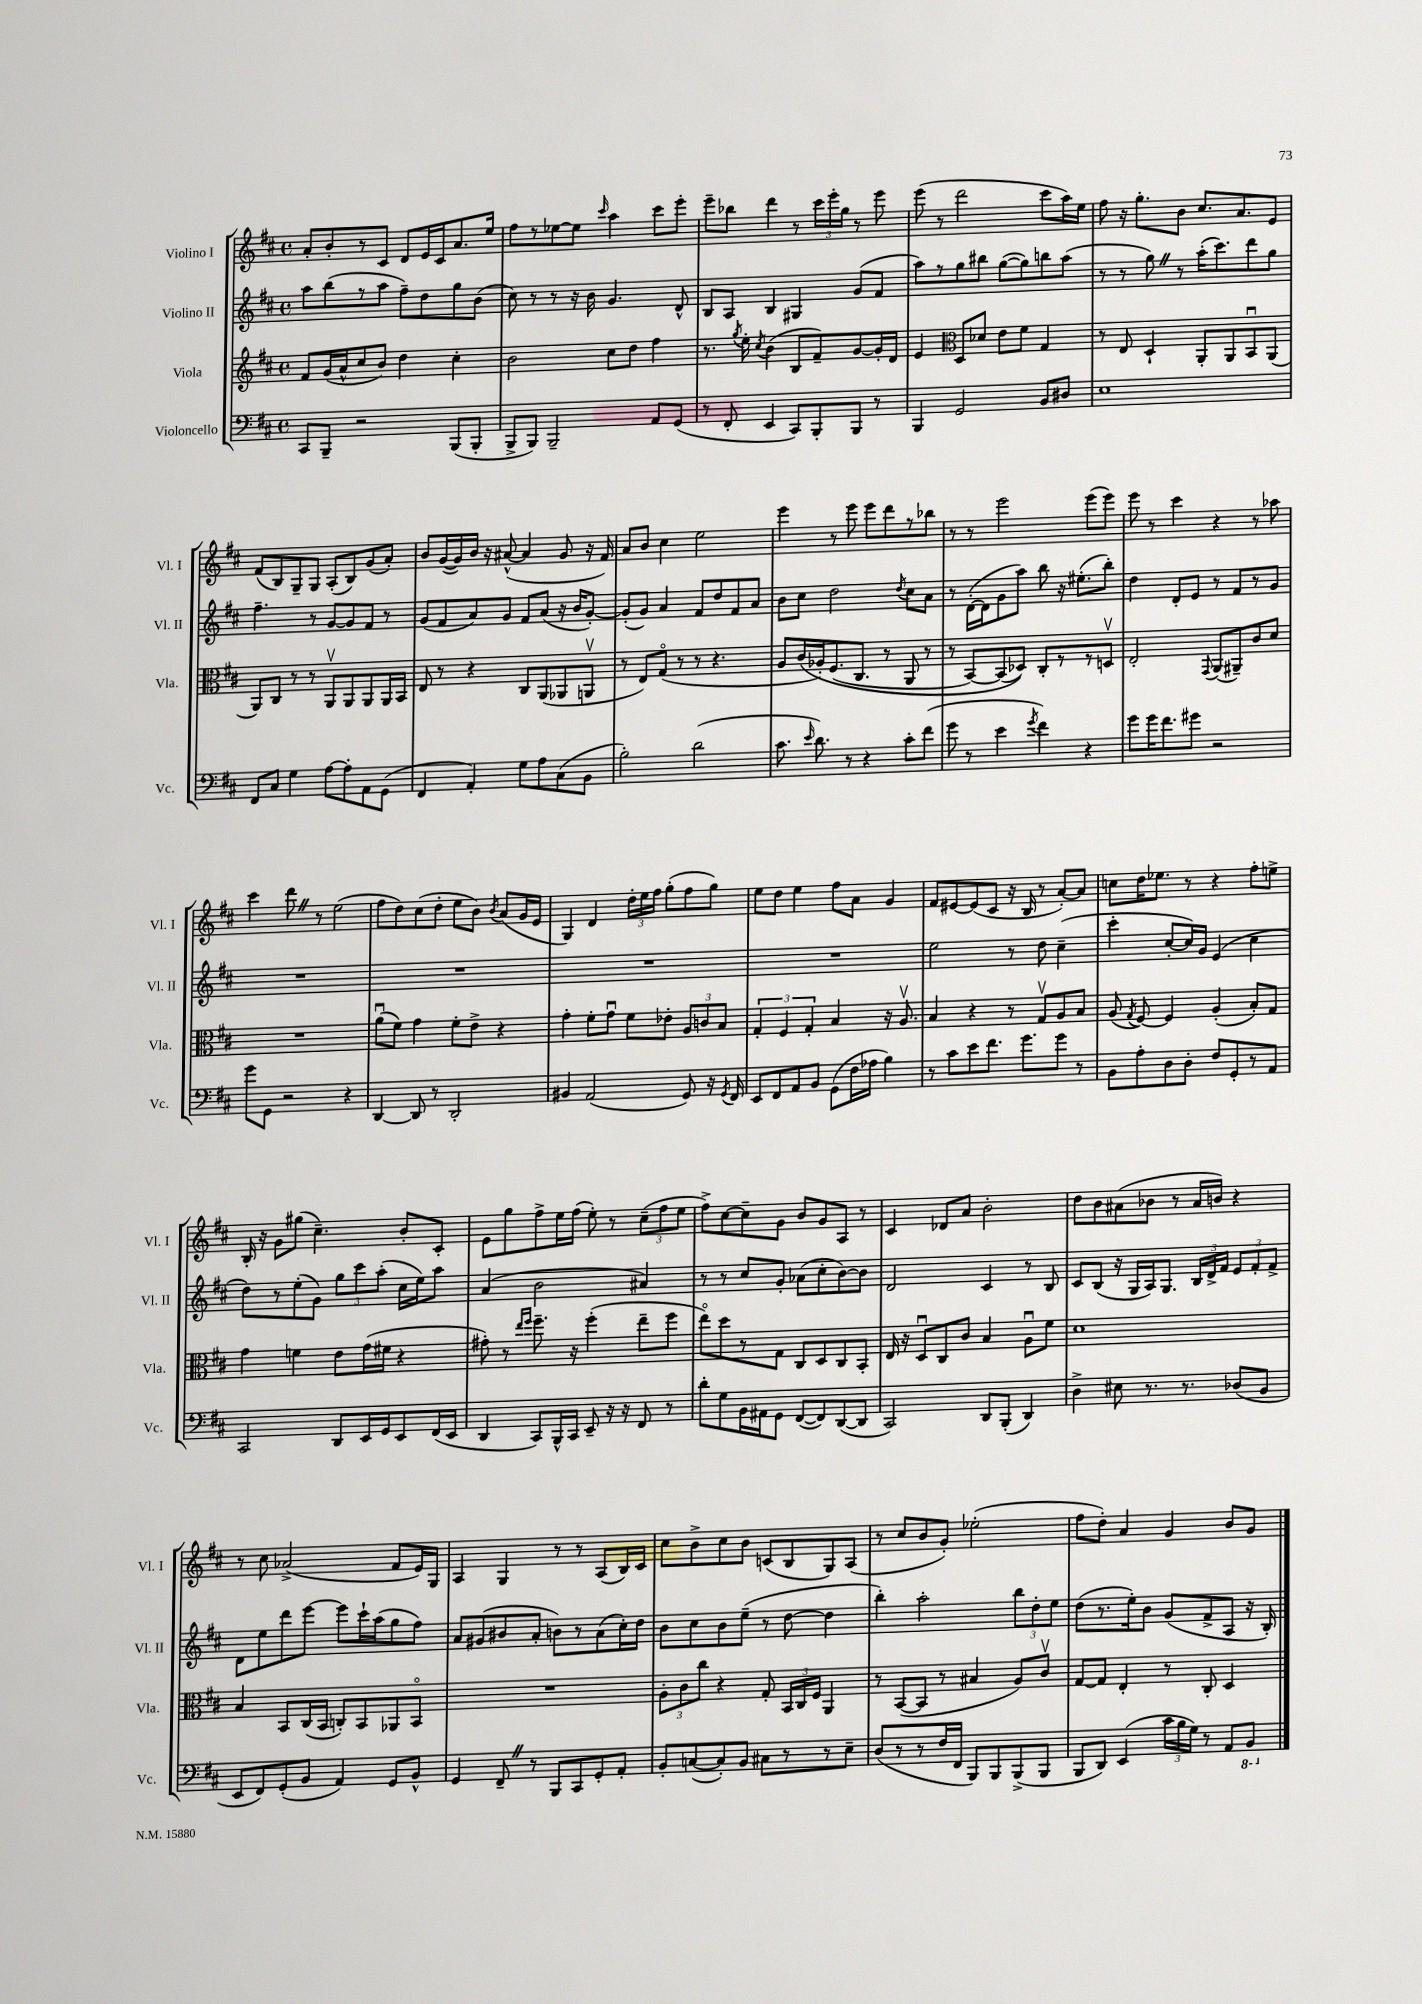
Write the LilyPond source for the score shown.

<<
\new StaffGroup <<
\new Staff = "s0" \with { instrumentName = "Violino I" shortInstrumentName = "Vl. I" } {
    \clef treble \key d \major \defaultTimeSignature \time 4/4
    \autoBeamOff a'8[-. b'8-. r8 cis'8] d'8[ e'16 cis'16 a'8. e''16] |
    fis''8[ r8 ees''8~ ees''8] \grace { cis'''16 } a''4 cis'''8[ e'''8]-. |
    e'''8[-- bes''8] d'''4 r8 \tuplet 3/2 { cis'''16[ e'''16-. g''16] } r8 e'''8 |
    e'''8( r8 d'''2 cis'''8[ a''16) e''16] |
    fis''8 r16 g''8.[-. b'8] cis''8.[ a'8. e'8] |
    fis'8[( b8) g8-- g8] a8[-.( b8) g'8( a'8]-.) |
    b'8[ g'16~( g'16) b'16] r16 ais'8~-^( ais'4 g'8 r16 fis'16) |
    a'8[ b'8] cis''4 e''2 |
    e'''4 r8 e'''8 e'''8[ d'''8 r8 bes''8] |
    r8 r8 e'''2 e'''8[( e'''8]) |
    e'''8 r8 cis'''4 r4 r8 aes''8 |
    cis'''4 d'''8 \once \override BreathingSign.text = \markup { \musicglyph "scripts.caesura.straight" } \breathe r8 e''2( |
    fis''8[ d''8) cis''8( d''8]-. e''8[ b'8]) \acciaccatura { b'8 } a'8[( g'16 e'16] |
    g4) d'4 \tuplet 3/2 { d''16[-. e''16 fis''16] } g''8[-.( fis''8 g''8]) |
    e''8[ d''8] e''4 fis''8[ a'8] g'4 |
    fis'8[ eis'8~ eis'8( cis'8] r16 b16 r8 a'8[~-.) a'8] |
    c''8[ d''16 ees''8.] r8 r4 fis''8[-. e''8]-> |
    b16-. r16 g'8[ gis''8]( cis''4.--) b'8[-. cis'8]-. |
    e'8[ g''8 fis''8-> e''16 fis''16]( e''8-.) r8 \tuplet 3/2 { cis''8[--( fis''8 e''8] } |
    fis''8[->) cis''8~ cis''8-- g'8] b'8[ g'8 a8] r8 |
    cis'4 des'8[ a'8] b'2-. |
    d''8[ b'8 ais'8( bes'8] r8 ais'16[ b'16]) r4 |
    r8 cis''8 aes'2->( fis'8[ e'16) g16] |
    a4 g4 r8 r8 a8[( b16) cis'16] |
    cis''8[ b'8-> cis''8 b'8] c'8[( b8 g8) a8]( |
    r8 cis''8[ b'8 g'8]-.) ees''2-.( |
    fis''8[ d''8]-.) a'4 g'4 b'8[ g'8] \bar "|." |
}
\new Staff = "s1" \with { instrumentName = "Violino II" shortInstrumentName = "Vl. II" } {
    \clef treble \key d \major \defaultTimeSignature \time 4/4
    \autoBeamOff a''8[ b''8( r8 a''8] fis''8[--) d''8 g''8 b'8]( |
    cis''8) r8 r8 r16 b'16 g'4. d'8-^ |
    b8[ a8] b4 gis4 g'8[( fis'8] |
    a''8[) r8 g''8 bis''8] g''8[~( g''8) b''8 a''8]( |
    r8 r8 g''8) \once \override BreathingSign.text = \markup { \musicglyph "scripts.caesura.straight" } \breathe r8 a''16[-.( cis'''8.) d'''8 g''8] |
    fis''4.-- r8 g'8[~ g'8 fis'8] r8 |
    g'8[( fis'8 a'8) g'8] fis'8[ a'8]( r16 b'16[ g'8]~-.) |
    g'8[-.( g'8]) a'4 fis'8[ d''8 fis'8 a'8] |
    b'8[ cis''8] d''2 \acciaccatura { d''8 } cis''8[ a'8] |
    r8 d'16[~-.( d'16 g'8 a''8]) b''8 r16 eis''8.[-.( b''8]-.) |
    d''4 d'8[-. e'8] r8 fis'8[ r8 g'8] |
    R1 |
    R1 |
    R1 |
    R1 |
    e''2 r8 d''8 cis''4--( |
    cis'''4-. cis''8[~-. cis''16) g'16] e'4( cis''4 |
    d''8[) r8 e''8-.( g'8]) \tuplet 3/2 { g''8[ cis'''8 a''8]-.( } cis''16[ e''16) a''8] |
    a'4( b'2 ais'4) |
    r8 r8 cis''8[ g'8]-. aes'8[( cis''8-. b'8~) b'8] |
    d'2 cis'4 r8 b8 |
    cis'8[ b8]( r16 g16[ a16) g8.] \tuplet 3/2 { b16[ d'16-> fis'16] } \tuplet 3/2 { e'8[ fis'8-. fis'8]-> } |
    d'8[ e''8 d'''8 e'''8]~ e'''8[ cis'''16-! a''16( g''8 fis''8]) |
    a'8[ gis'8( bis'8 a'8]-. b'8[) r8 a'8( cis''16-.) d''16] |
    b'8[ cis''8 b'8 e''8]--( r8 d''8~ d''4 |
    b''4-.) a''2-. \tuplet 3/2 { b''8[ d''8-. e''8] } |
    d''8[( r8. e''16-.) b'8] g'8[( fis'8-> a8] r16 b16-.) \bar "|." |
}
\new Staff = "s2" \with { instrumentName = "Viola" shortInstrumentName = "Vla." } {
    \clef treble \key d \major \defaultTimeSignature \time 4/4
    \autoBeamOff fis'8[ g'16( a'16-^ cis''8 b'8]) d''4 cis''4-. |
    b'2 cis''8[ d''8] fis''4 |
    r8. \acciaccatura { g''8 } e''16-. \acciaccatura { cis''8 } b'4( b8[ fis'8--) g'8~ g'16-. d'16] |
    e'4 \clef alto d8[ des'8] e'8[ fis'8] g4 |
    r8 e8 d4-! a,8[-. a,8 b,8\downbow a,8]( |
    a,8[) cis8] r8 r8 a,8[\upbow a,8 a,8 a,16 b,16] |
    e8 r8 r4 cis8[ a,8( aes,8 a,8]\upbow |
    r8 e8[) g8]\flageolet( r8 r8 r4. |
    a8[ cis'16\( aes16-.) fis8.( cis8.] r8 a,8 r8 |
    r8 b,8[~) b,8( des8])\) cis8[-. r8 r8 d8]\upbow |
    e2-. \appoggiatura { g,8 } a,8[( ais,8--) cis'8 d'8] |
    R1 |
    a'8[\downbow( fis'8]) g'4 fis'8[-. e'8]-> r4 |
    g'4-. fis'8[-. g'8]\downbow fis'8[ ees'8]-. \tuplet 3/2 { a8[ c'8 b8] } |
    \tuplet 3/2 { g4-. fis4 g4-. } b4 r16 a8.\upbow |
    b4 r4 r8 g8[\upbow a8 b8] |
    a8( \acciaccatura { g8 } fis8~) fis4 a4-.( b8[-.) g8] |
    g'4 f'4 e'8[ g'16( fis'16] r4 |
    gis'8-.) r8 \grace { e''16[ fis''16] } fis''8.-- r16 fis''4-.( e''8[-- fis''8] |
    e''8[\flageolet) d''8 r8 g8] cis8[ d8 cis8 b,8]-. |
    e16 r16 d8[\downbow cis8 cis'8] b4 a8[\downbow fis'8] |
    d'1 |
    b4 b,8[ cis16( b,16] c8[-.) b,8 aes,8 b,8]\flageolet |
    R1 |
    \tuplet 3/2 { a8[-. cis'8 cis''8] } r4 g8-. \tuplet 3/2 { b,16[ cis16 fis16] } a,4 |
    r8 b,8[~( b,8] r8 bis4 a8[) cis'8]\upbow |
    g8[~ g8] e4-. r8 cis8-. d4 \bar "|." |
}
\new Staff = "s3" \with { instrumentName = "Violoncello" shortInstrumentName = "Vc." } {
    \clef bass \key d \major \defaultTimeSignature \time 4/4
    \autoBeamOff cis,8[ b,,8]-- r2 b,,8[( b,,8]-. |
    b,,8[-> b,,8]) b,,2-- a,8[ g,8]( |
    r8 fis,8-. e,4 cis,8[) b,,8-. b,,8] r8 |
    b,,4 g,2 b,8[ dis8] |
    e1 |
    fis,8[ cis8] g4 a8[~ a8-. a,8 g,8]( |
    fis,4 a,4-.) g8[ a8 cis8( b,8] |
    b2-.) d'2( |
    cis'8. \grace { e'16 } d'8.) r8 r4 cis'8[-. fis'8]( |
    g'8 r8 e'4 \acciaccatura { g'8 } fis'4) r4 |
    g'8[ g'16 fis'8. gis'8] r2 |
    g'8[ g,8] r2 r4 |
    d,4~ d,8 r8 d,2-. |
    bis,4 a,2( g,8) r16 \acciaccatura { g,8 } fis,16 |
    e,8[ fis,8 a,8 b,8] g,8[( fis16 aes16] b4) |
    r8 cis'8[ e'8 fis'8.] g'8.[ g'8] r8 |
    b,8[ a8-. d8 d8]-. fis8[ g,8-. r8 a,8] |
    cis,2 d,8[ e,16 g,16 e,8 fis,16( e,16] |
    d,4 cis,8[) b,,16-^ cis,16] e,8-- r16 r16 fis,8 r8 |
    d'8[-. g8 b,16 ais,16 g,8] fis,8[~( fis,8) d,8~( d,8] |
    cis,2) d,8[ b,,8]-.( d,4) |
    d4-> eis8 r8. r8. des8[( b,8] |
    e,8[ fis,8) g,8-.( b,8] a,4) g,8[ b,8]-^ |
    g,4 fis,8-- \once \override BreathingSign.text = \markup { \musicglyph "scripts.caesura.straight" } \breathe r8 b,,8[ cis,8 g,8-. a,8]-. |
    b,8[-. c8~( c8-.) b,8] cis8[ r8 r8 e8]-- |
    d8[( r8 r8 fis16 fis,16] b,,8[) b,,8 b,,8->( b,,8] |
    b,,8[ d,8]) e,4( \tuplet 3/2 { cis'16[ b16 g16]) } r8 a,8[ \ottava #-1 b,,8] \ottava #0 \bar "|." |
}
>>
>>
\layout { \context { \Score \remove "Bar_number_engraver" } }
